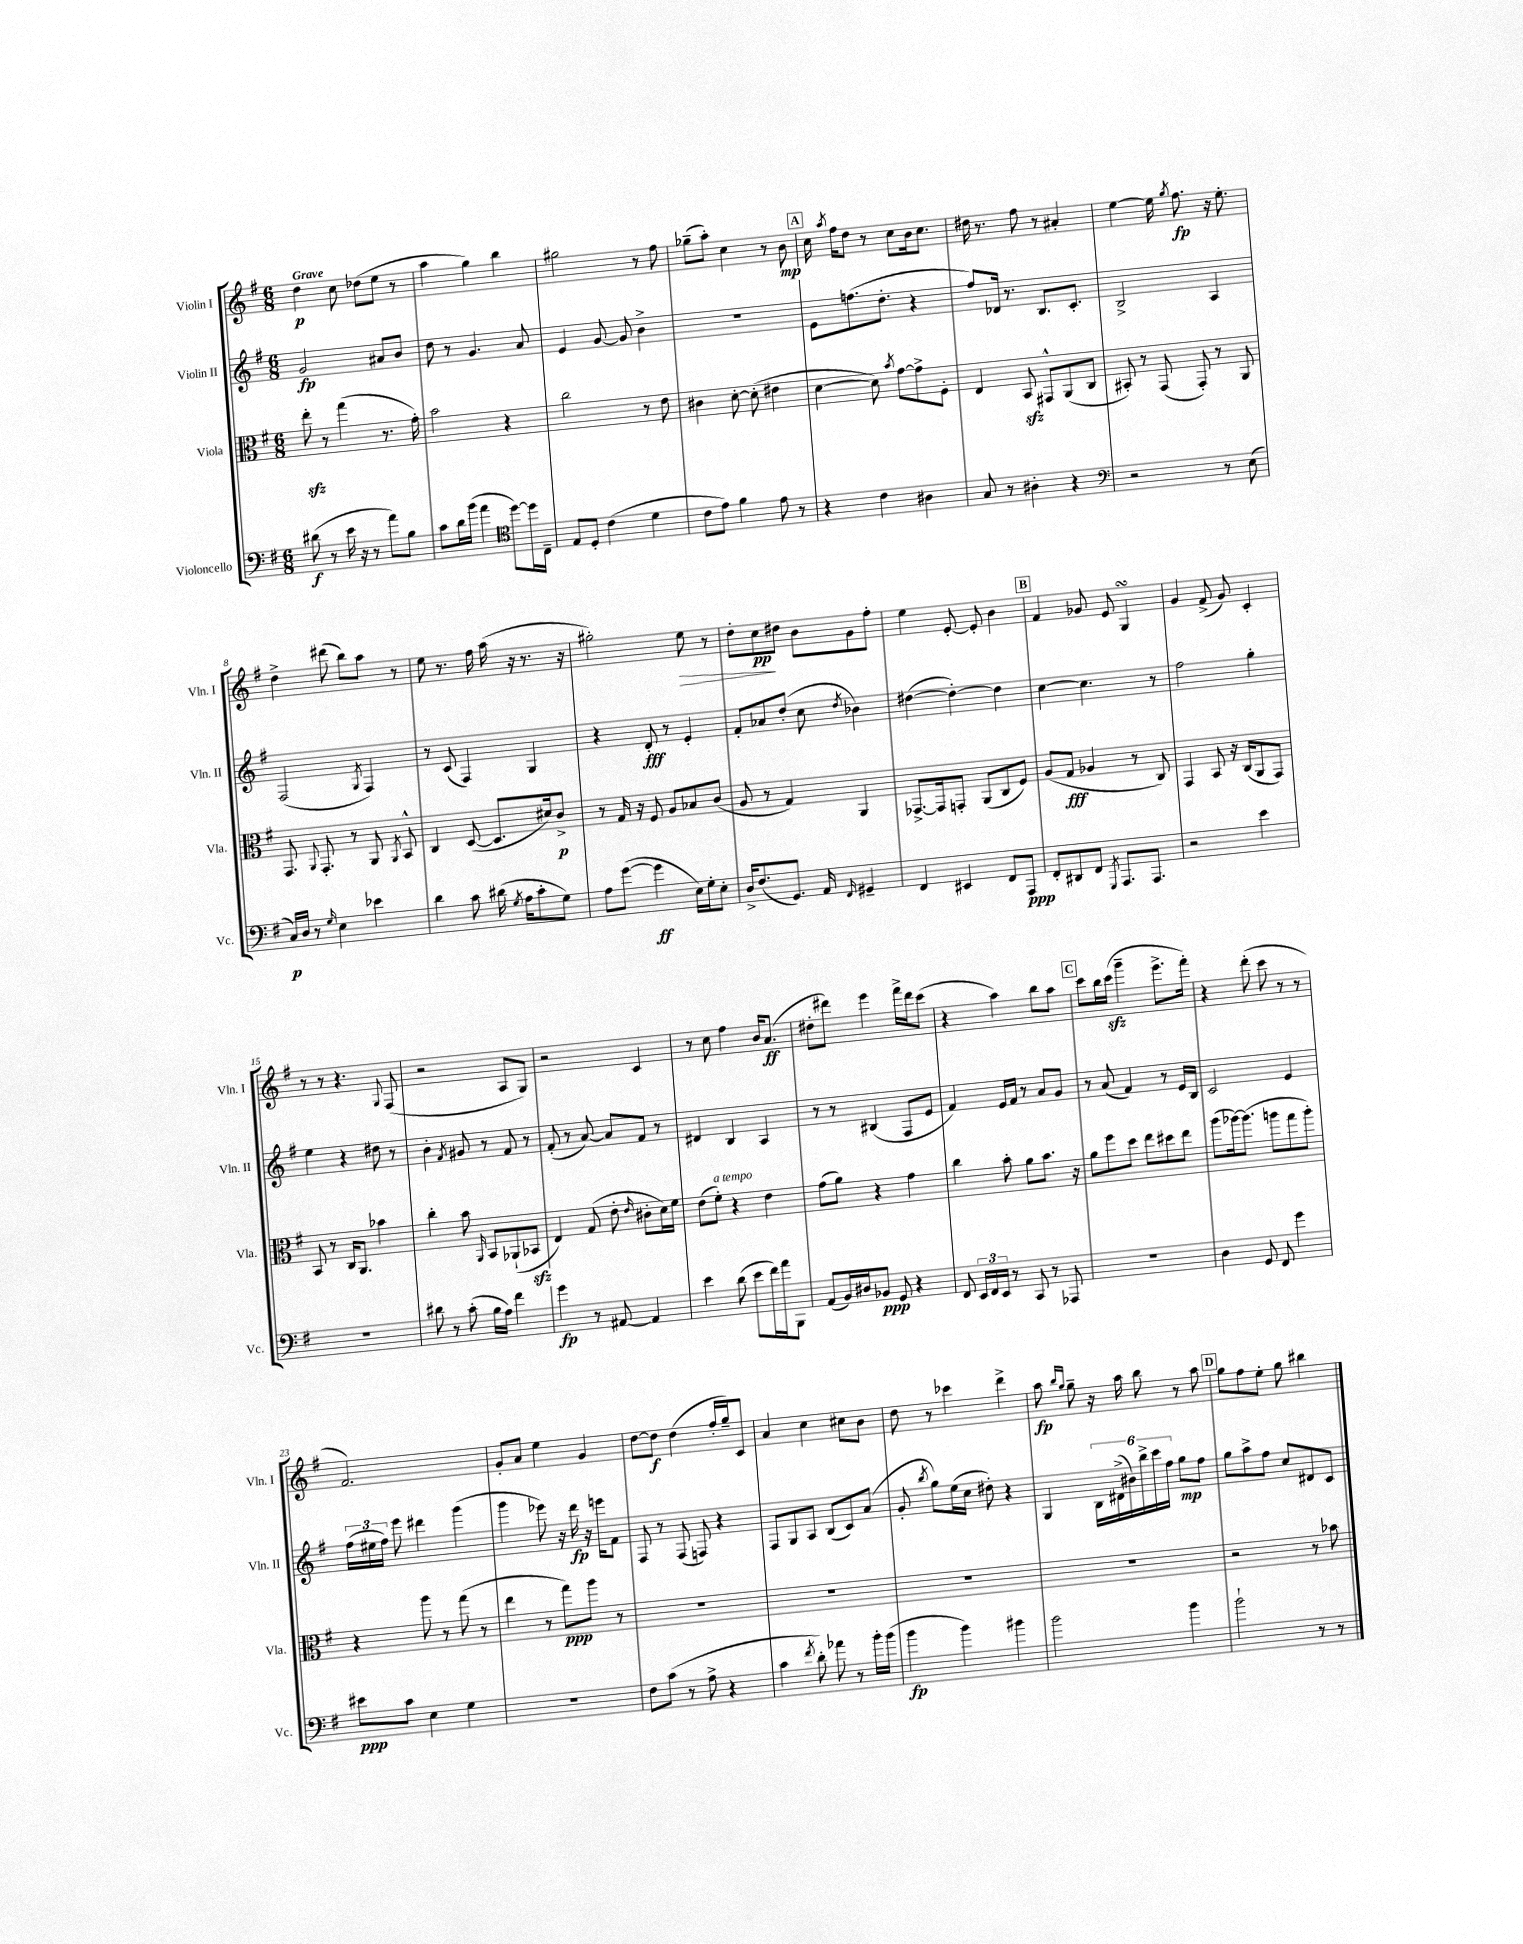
<<
\new StaffGroup <<
\new Staff = "s0" \with { instrumentName = "Violin I" shortInstrumentName = "Vln. I" } {
    \clef treble \key g \major \numericTimeSignature \time 6/8 \tempo "Grave"
    \autoBeamOff d''4\p c''8 des''8[( e''8] r8 |
    a''4 g''4) b''4 |
    gis''2 r8 fis''8 |
    ges''8[--( a''8]-.) c''4 r8 b'8\mp |
    \mark \markup { \box "A" } c''16 \acciaccatura { a''8 } fis''16[ d''8] r8 c''8[ b'16 c''8.] |
    dis''16 r8. fis''8 r8 ais'4-. |
    e''4~ e''16 \acciaccatura { g''8 } fis''8.\fp r16 e''8.-. |
    d''4-> dis'''8( b''8[) a''8] r8 |
    e''8 r8. fis''16 a''16( r16 r8. r16 |
    gis''2-.) e''8\> r8 |
    d''8[-. c''8\pp\! dis''8] b'8[ g'8 fis''8]-. |
    e''4 e'8~-. e'8-. b'4 |
    \mark \markup { \box "B" } fis'4 ges'8 e'8 g4\turn |
    g'4 fis'8->( g'8) c'4-. |
    r8 r8 r4. \appoggiatura { g8 } fis8( |
    r2 a8[ g8]) |
    r2 c'4 |
    r8 c''8 fis''4 b'16[ a'8.]\ff( |
    dis''8[-. dis'''8]) e'''4 fis'''16[-> dis'''16 c'''8]( |
    r4 a''4) b''8[ a''8] |
    \mark \markup { \box "C" } c'''8[ b''16 c'''16]\sfz( g'''4-- e'''8.[-> fis'''16]-.) |
    r4 d'''8-.( c'''8 r8 r8 |
    fis'2.) |
    g'8[-. a'8] e''4 g'4 |
    d''8[~ d''8]\f d''4( fis''16[-. g''16--) c'8] |
    a'4 c''4 cis''8[ b'8] |
    d''8 r8 ces'''4 d'''4-> |
    a''8\fp \grace { b''16[ g''16] } g''8-- r16 a''16 b''8 r8 a''8 |
    \mark \markup { \box "D" } g''8[ fis''8 e''8]-. g''8 bis''4 \bar "|." |
}
\new Staff = "s1" \with { instrumentName = "Violin II" shortInstrumentName = "Vln. II" } {
    \clef treble \key g \major \numericTimeSignature \time 6/8
    \autoBeamOff g'2\fp ais'8[ b'8] |
    d''8 r8 g'4. a'8 |
    e'4 g'8~ g'8 b'4-> |
    R2. |
    \mark \markup { \box "A" } e'8[ f''8.( d''8.]-. r4 |
    fis''8[) des'16] r8. b8.[ c'8.]-. |
    b2-> a4 |
    fis2( \acciaccatura { g8 } fis4) |
    r8 c'8( fis4) g4 |
    r4 d'8-.\fff r8 e'4-. |
    fis'8[-. aes'8 d''8]-.( c''8 \acciaccatura { d''8 } bes'4) |
    dis''4~( dis''4~-.) dis''4 |
    \mark \markup { \box "B" } c''4~ c''4. r8 |
    fis''2 g''4-. |
    e''4 r4 dis''8 r8 |
    b'4-. \acciaccatura { fis'8 } gis'8 r8 fis'8 r8 |
    fis'8-.( r8 a'8~) a'8[ fis'8] r8 |
    dis'4 b4 a4 |
    r8 r8 bis4( fis8[ e'8] |
    fis'4) e'16[ fis'16] r8 a'8[ g'8] |
    \mark \markup { \box "C" } r8 a'8( fis'4) r8 e'16[ b16] |
    c'2 e'4 |
    \tuplet 3/2 { fis''16[( eis''16 fis''16]) } e'''8 dis'''4 g'''4( |
    g'''4 ees'''8) r16 d'''16\fp r16 e'''16[ fis'8] |
    fis8 r8 fis8( f8) r4 |
    fis8[ g8 a8] b8[( c'8) a'8]( |
    g'8-. \acciaccatura { b''8 } g''8[) e''16( c''16] dis''8-.) r4 |
    g4 \tuplet 6/4 { b16[ dis'16->( bis'16) b''16-> c'''16 fis''16] } g''8[\mp fis''8] |
    \mark \markup { \box "D" } g''8[ a''8-> fis''8] c''8[ dis'8 c'8] \bar "|." |
}
\new Staff = "s2" \with { instrumentName = "Viola" shortInstrumentName = "Vla." } {
    \clef alto \key g \major \numericTimeSignature \time 6/8
    \autoBeamOff e''8-.\sfz r8 g''4( r8. g'16-.) |
    b'2 r4 |
    c''2 r8 e'8 |
    cis'4 d'8~-. d'8-.( eis'4 |
    \mark \markup { \box "A" } d'4~ d'8) \acciaccatura { b'8 } g'8[~ g'8-> fis8]-. |
    e4 b,8\sfz gis,8[-^ a,8( c8] |
    bis,8-.) r8 g,8( g,8-.) r8 a,8 |
    g,8. \appoggiatura { a,8 } g,8.-. r8 a,8 \acciaccatura { a,8 } b,8-^ |
    c4 d8~( d8.[ dis'16) c'8]->\p |
    r8 g16 r16 fis8 a8[ bes8 c'8]( |
    a8 r8 g4) a,4 |
    ges,8.[~-> ges,16 g,8]-. a,8[( c8 fis8]) |
    \mark \markup { \box "B" } a8[( g8]\fff aes4 r8 c8) |
    g,4 b,8 r16 c16[( a,8 g,8]) |
    b,8 r8 c16[ a,8.] bes'4 |
    c''4-. b'8 \grace { a,16 } b,8[ aes,8-!( bes,8]\sfz |
    e4) g8( e'8-. \grace { e'16 } cis'8[-. d'16) fis'16] |
    e'8[( fis'8]-.^\markup { \italic "a tempo" }) r4 e'4 |
    g'8[( a'8]) r4 g'4 |
    c''4 b'8-. a'8[ b'8.] r16 |
    \mark \markup { \box "C" } a'8[ fis''8 d''8] e''8[ dis''8 e''8] |
    a''8[( aes''16~) aes''8.]( a''8[ g''8 a''8]-.) |
    r4 a''8 r8 g''8( r8 |
    e''4 r8 g''8[\ppp) a''8] r8 |
    R2. |
    R2. |
    R2. |
    R2. |
    \mark \markup { \box "D" } r2 r8 bes'8 \bar "|." |
}
\new Staff = "s3" \with { instrumentName = "Violoncello" shortInstrumentName = "Vc." } {
    \clef bass \key g \major \numericTimeSignature \time 6/8
    \autoBeamOff dis'8\f( r8 e'16 r16 r8 a'8[) b8] |
    c'8[ d'16 b'16]( a'4 \clef tenor d''8[~) d''16 c16]-- |
    e8[ d8]-. c'4( d'4 |
    c'8[ e'8]) fis'4 e'8 r8 |
    \mark \markup { \box "A" } r4 c'4 ais4 |
    g8 r8 ais4-. r4 |
    \clef bass r2 r8 e8( |
    c16[\p) d16] r8 \grace { g16 } e4 ees'4 |
    d'4 c'8 dis'16( \acciaccatura { g8 } a16[ c'8-. g8]) |
    a8[ g'8]~( g'4\ff e16[) g16-. e8]-. |
    d16[-> fis8.( g,8.]) a,16 \grace { fis,16 } gis,4-- |
    fis,4 eis,4 fis,8[ a,,8]\ppp |
    \mark \markup { \box "B" } fis,8[-. dis,8 fis,8] \acciaccatura { g,,8 } a,,8.[ a,,8.] |
    r2 e'4 |
    R2. |
    dis'8 r8 c'8-.( b16[ a16]) fis'4 |
    g'4\fp r8 ais,8~ ais,4 |
    e'4 d'8( e'8[ fis'16) a'16 b,,8] |
    a,8[( b,16) dis16 bes,8]\ppp g,8 r4 |
    fis,8 \tuplet 3/2 { e,16[ fis,16 e,16] } r8 c,8 r8 aes,,8 |
    \mark \markup { \box "C" } R2. |
    d4 g,8 fis,8 g'4 |
    eis'8[\ppp c'8] e4 g4 |
    R2. |
    fis8[ c'8]( r8 a8-> r4 |
    c'4 \acciaccatura { fis'8 } d'8-.) aes'8 r8 b'16[-. b'16]( |
    b'4\fp b'4) bis'4 |
    b'2 b'4 |
    \mark \markup { \box "D" } b'2-! r8 r8 \bar "|." |
}
>>
>>
